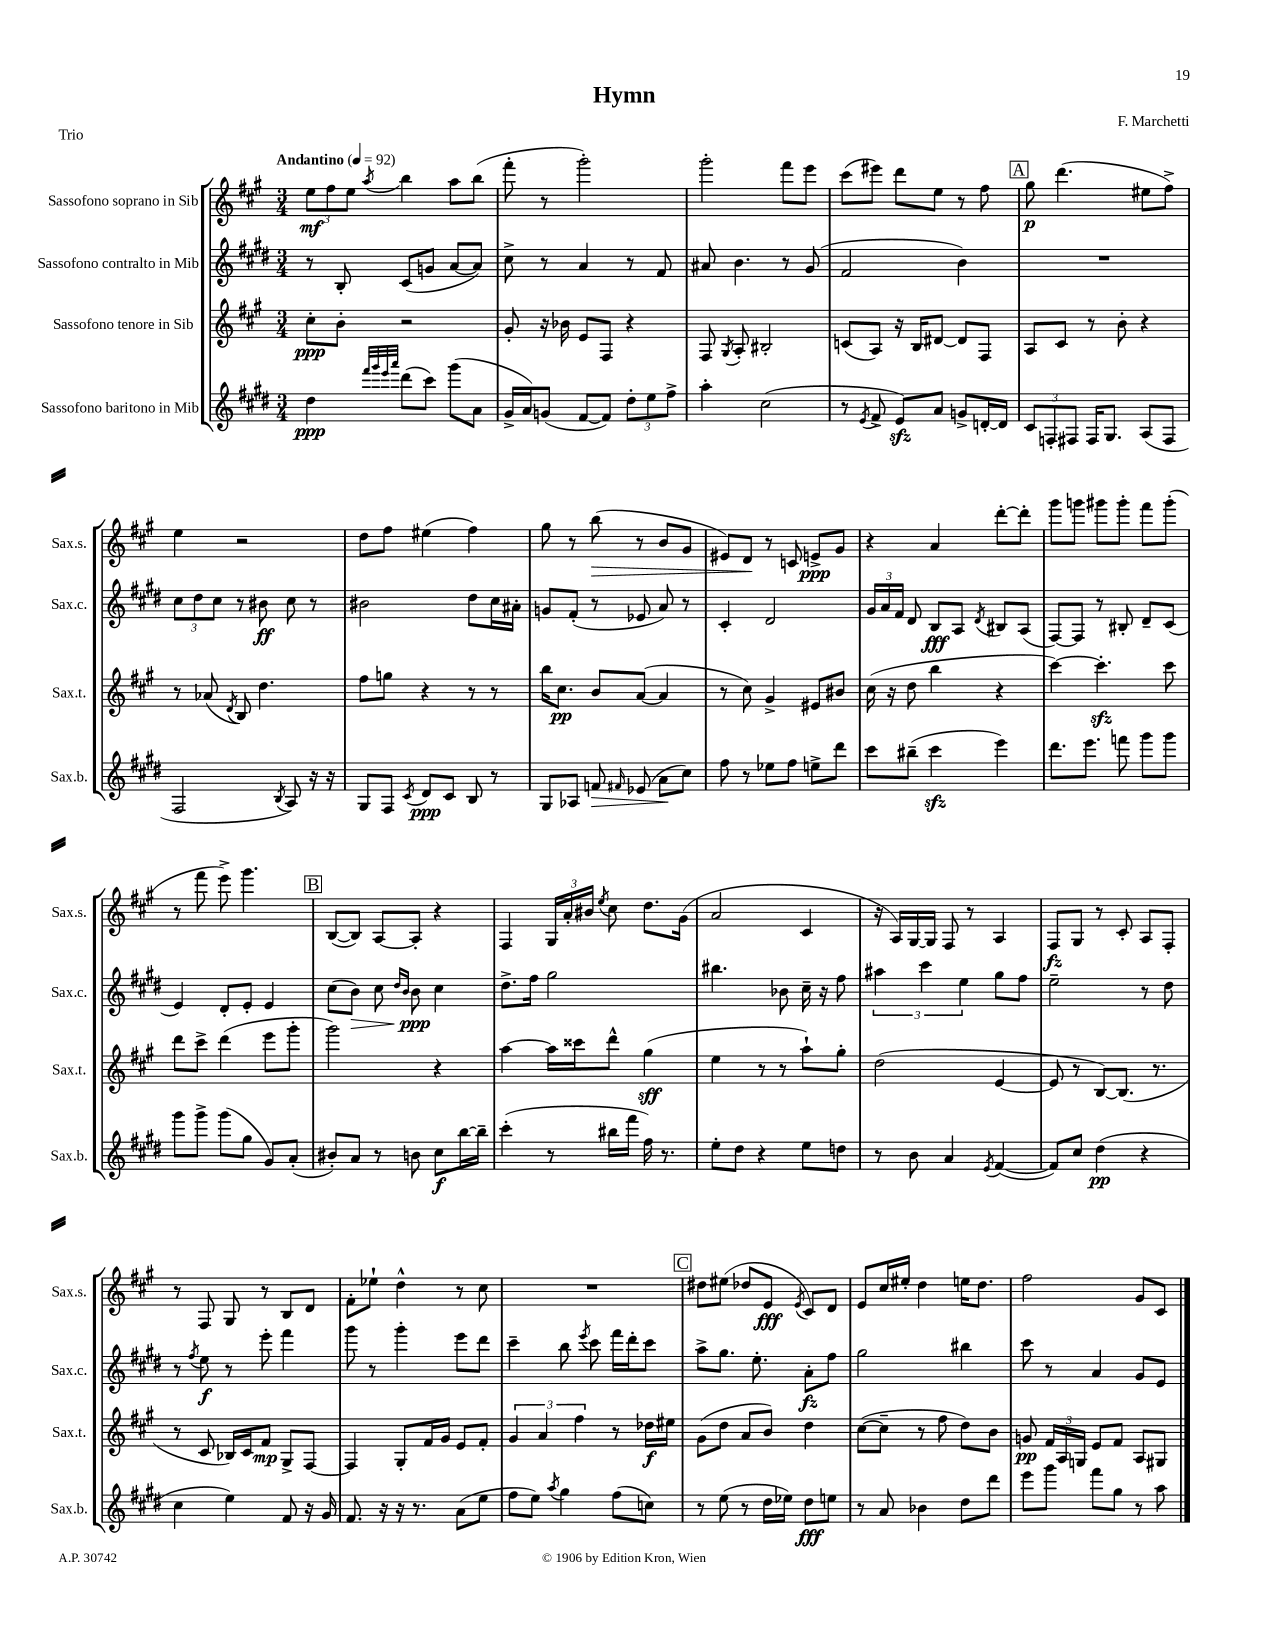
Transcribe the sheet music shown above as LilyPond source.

\header { title = "Hymn" composer = "F. Marchetti" piece = "Trio" }
<<
\new StaffGroup <<
\new Staff = "s0" \with { instrumentName = "Sassofono soprano in Sib" shortInstrumentName = "Sax.s." } {
    \clef treble \key a \major \numericTimeSignature \time 3/4 \tempo "Andantino" 4 = 92
    \autoBeamOff \tuplet 3/2 { e''8[\mf fis''8 e''8] } \acciaccatura { a''8 } b''4 a''8[ b''8]( |
    fis'''8-. r8 gis'''2-.) |
    gis'''2-. fis'''8[ e'''8] |
    cis'''8[( eis'''8]) d'''8[ e''8] r8 fis''8 |
    \mark \markup { \box "A" } gis''8\p d'''4.( eis''8[ fis''8]->) |
    e''4 r2 |
    d''8[ fis''8] eis''4( fis''4) |
    gis''8 r8 b''8\>( r8 b'8[ gis'8] |
    eis'8[) d'8]\! r8 c'8 e'8[->\ppp gis'8] |
    r4 a'4 d'''8[~-. d'''8]-. |
    gis'''8[ g'''8] gis'''8[ gis'''8]-. fis'''8[ gis'''8]-.( |
    r8 fis'''8 e'''8->) gis'''4. |
    \mark \markup { \box "B" } b8[~( b8]) a8[~ a8]-. r4 |
    fis4 \tuplet 3/2 { gis16[ a'16-. bis'16] } \acciaccatura { e''8 } cis''8 d''8.[ gis'16]( |
    a'2 cis'4 |
    r16 a16[) gis16~ gis16] fis8 r8 a4 |
    fis8[\fz gis8] r8 cis'8-. a8[ fis8]-. |
    r8 fis8 gis8 r8 b8[ d'8] |
    fis'8[-. ees''8]-! d''4-^ r8 cis''8 |
    R2. |
    \mark \markup { \box "C" } dis''8[ eis''8]( des''8[ e'8]\fff \acciaccatura { e'8 } cis'8[) d'8] |
    e'8[ cis''16 eis''16]-. d''4 e''16[ d''8.] |
    fis''2 gis'8[ cis'8] \bar "|." |
}
\new Staff = "s1" \with { instrumentName = "Sassofono contralto in Mib" shortInstrumentName = "Sax.c." } {
    \clef treble \key e \major \numericTimeSignature \time 3/4
    \autoBeamOff r8 b8-. cis'8[( g'8] a'8[~ a'8]) |
    cis''8-> r8 a'4 r8 fis'8 |
    ais'8 b'4. r8 gis'8( |
    fis'2 b'4) |
    \mark \markup { \box "A" } R2. |
    \tuplet 3/2 { cis''8[ dis''8 cis''8] } r8 bis'8\ff cis''8 r8 |
    bis'2 dis''8[ cis''16 ais'16]-. |
    g'8[ fis'8]-.( r8 ees'8 a'8) r8 |
    cis'4-. dis'2 |
    \tuplet 3/2 { gis'16[ a'16 fis'16] } dis'8 b8[\fff a8] \acciaccatura { dis'8 } bis8[ a8]( |
    fis8[~) fis8] r8 bis8-. dis'8[-- cis'8]( |
    e'4) dis'8[-. e'8]-. e'4 |
    \mark \markup { \box "B" } cis''8[( b'8]\>) cis''8 \grace { dis''16[ b'16] } b'8\ppp\! cis''4 |
    dis''8.[-> fis''16] gis''2 |
    bis''4. bes'8 cis''16-- r16 fis''8 |
    \tuplet 3/2 { ais''4 cis'''4 e''4 } gis''8[ fis''8] |
    e''2-- r8 dis''8 |
    r8 \acciaccatura { fis''8 } e''8\f r8 e'''8-. fis'''4 |
    gis'''8 r8 gis'''4-. e'''8[ dis'''8] |
    cis'''4-- b''8 \acciaccatura { e'''8 } cis'''8 fis'''16[ dis'''16-. cis'''8] |
    \mark \markup { \box "C" } a''8[-> gis''8.] e''8.-. a'8[-.\fz fis''8] |
    gis''2 bis''4 |
    cis'''8 r8 a'4 gis'8[ e'8] \bar "|." |
}
\new Staff = "s2" \with { instrumentName = "Sassofono tenore in Sib" shortInstrumentName = "Sax.t." } {
    \clef treble \key a \major \numericTimeSignature \time 3/4
    \autoBeamOff cis''8[-.\ppp b'8]-. r2 |
    gis'8-. r16 bes'16 e'8[ fis8] r4 |
    fis8 \acciaccatura { gis8 } a8-. bis2-. |
    c'8[( a8]) r16 b16[ dis'8]~ dis'8[ fis8] |
    \mark \markup { \box "A" } a8[ cis'8] r8 b'8-. r4 |
    r8 aes'8( \acciaccatura { d'8 } b8) d''4. |
    fis''8[ g''8] r4 r8 r8 |
    b''16[ cis''8.]\pp b'8[ a'8]~( a'4 |
    r8 cis''8) gis'4-> eis'8[ bis'8] |
    cis''16( r16 d''8 b''4 r4 |
    cis'''4~) cis'''4.-.\sfz cis'''8 |
    d'''8[ cis'''8]-> d'''4( e'''8[ gis'''8]-. |
    \mark \markup { \box "B" } gis'''2) r4 |
    a''4~ a''16[ cisis'''16 d'''8]-^ gis''4\sff( |
    e''4 r8 r8 a''8[-!) gis''8]-. |
    d''2( e'4~ |
    e'8 r8 b8[~) b8.]( r8. |
    r8 cis'8 bes16[) cis'16 fis'8]\mp gis8[-> fis8]~ |
    fis4 gis8[-. fis'16 gis'16] e'8[ fis'8]-. |
    \tuplet 3/2 { gis'4 a'4 fis''4 } r8 des''16[\f eis''16] |
    \mark \markup { \box "C" } gis'8[( d''8] a'8[ b'8]) d''4 |
    cis''8[~( cis''8]-- r8 fis''8 d''8[) b'8] |
    g'8\pp \tuplet 3/2 { fis'16[ a16 g16] } e'8[ fis'8] a8[ gis8] \bar "|." |
}
\new Staff = "s3" \with { instrumentName = "Sassofono baritono in Mib" shortInstrumentName = "Sax.b." } {
    \clef treble \key e \major \numericTimeSignature \time 3/4
    \autoBeamOff dis''4\ppp \grace { fis'''32[ gis'''32 e'''32 a'''32] } dis'''8[( cis'''8]) gis'''8[( a'8] |
    gis'16[-> a'16) g'8]( fis'8[~ fis'8]) \tuplet 3/2 { dis''8[-. e''8 fis''8]-> } |
    a''4-. cis''2( |
    r8 \acciaccatura { e'8 } fis'8-> e'8[\sfz) a'8] g'8[-> d'16~-. d'16] |
    \mark \markup { \box "A" } \tuplet 3/2 { cis'8[ f8-. fis8] } fis16[ gis8.] a8[( fis8] |
    fis2 \acciaccatura { b8 } a8) r16 r16 |
    gis8[ fis8] \acciaccatura { cis'8 } dis'8[\ppp cis'8] b8 r8 |
    gis8[ aes8] f'8\> \grace { fis'16 } ees'8( a'8[\! cis''8]) |
    fis''8 r8 ees''8[ fis''8] e''8[-> dis'''8] |
    cis'''8[ bis''8]--( cis'''4\sfz e'''4) |
    dis'''8.[ e'''8.] f'''8 gis'''8[ gis'''8] |
    gis'''8[ gis'''8]-> gis'''8[( gis''8] gis'8[) a'8]-.( |
    \mark \markup { \box "B" } bis'8[-.) a'8] r8 b'8 cis''8[\f b''16~ b''16]-- |
    cis'''4-.( r8 bis''16[ fis'''16] fis''16) r8. |
    e''8[-. dis''8] r4 e''8[ d''8] |
    r8 b'8 a'4 \acciaccatura { e'8 } fis'4~( |
    fis'8[) cis''8] dis''4\pp( r4 |
    cis''4 e''4) fis'8 r16 gis'16 |
    fis'8. r16 r16 r8. a'8[( e''8] |
    fis''8[ e''8]) \acciaccatura { a''8 } gis''4 fis''8[( c''8]) |
    \mark \markup { \box "C" } r8 e''8( r8 dis''16[ ees''16]) dis''8[\fff e''8] |
    r8 a'8 bes'4 dis''8[ dis'''8] |
    e'''8[ gis'''8] fis'''8[ gis''8] r8 a''8 \bar "|." |
}
>>
>>
\layout { \context { \Score \remove "Bar_number_engraver" } }
